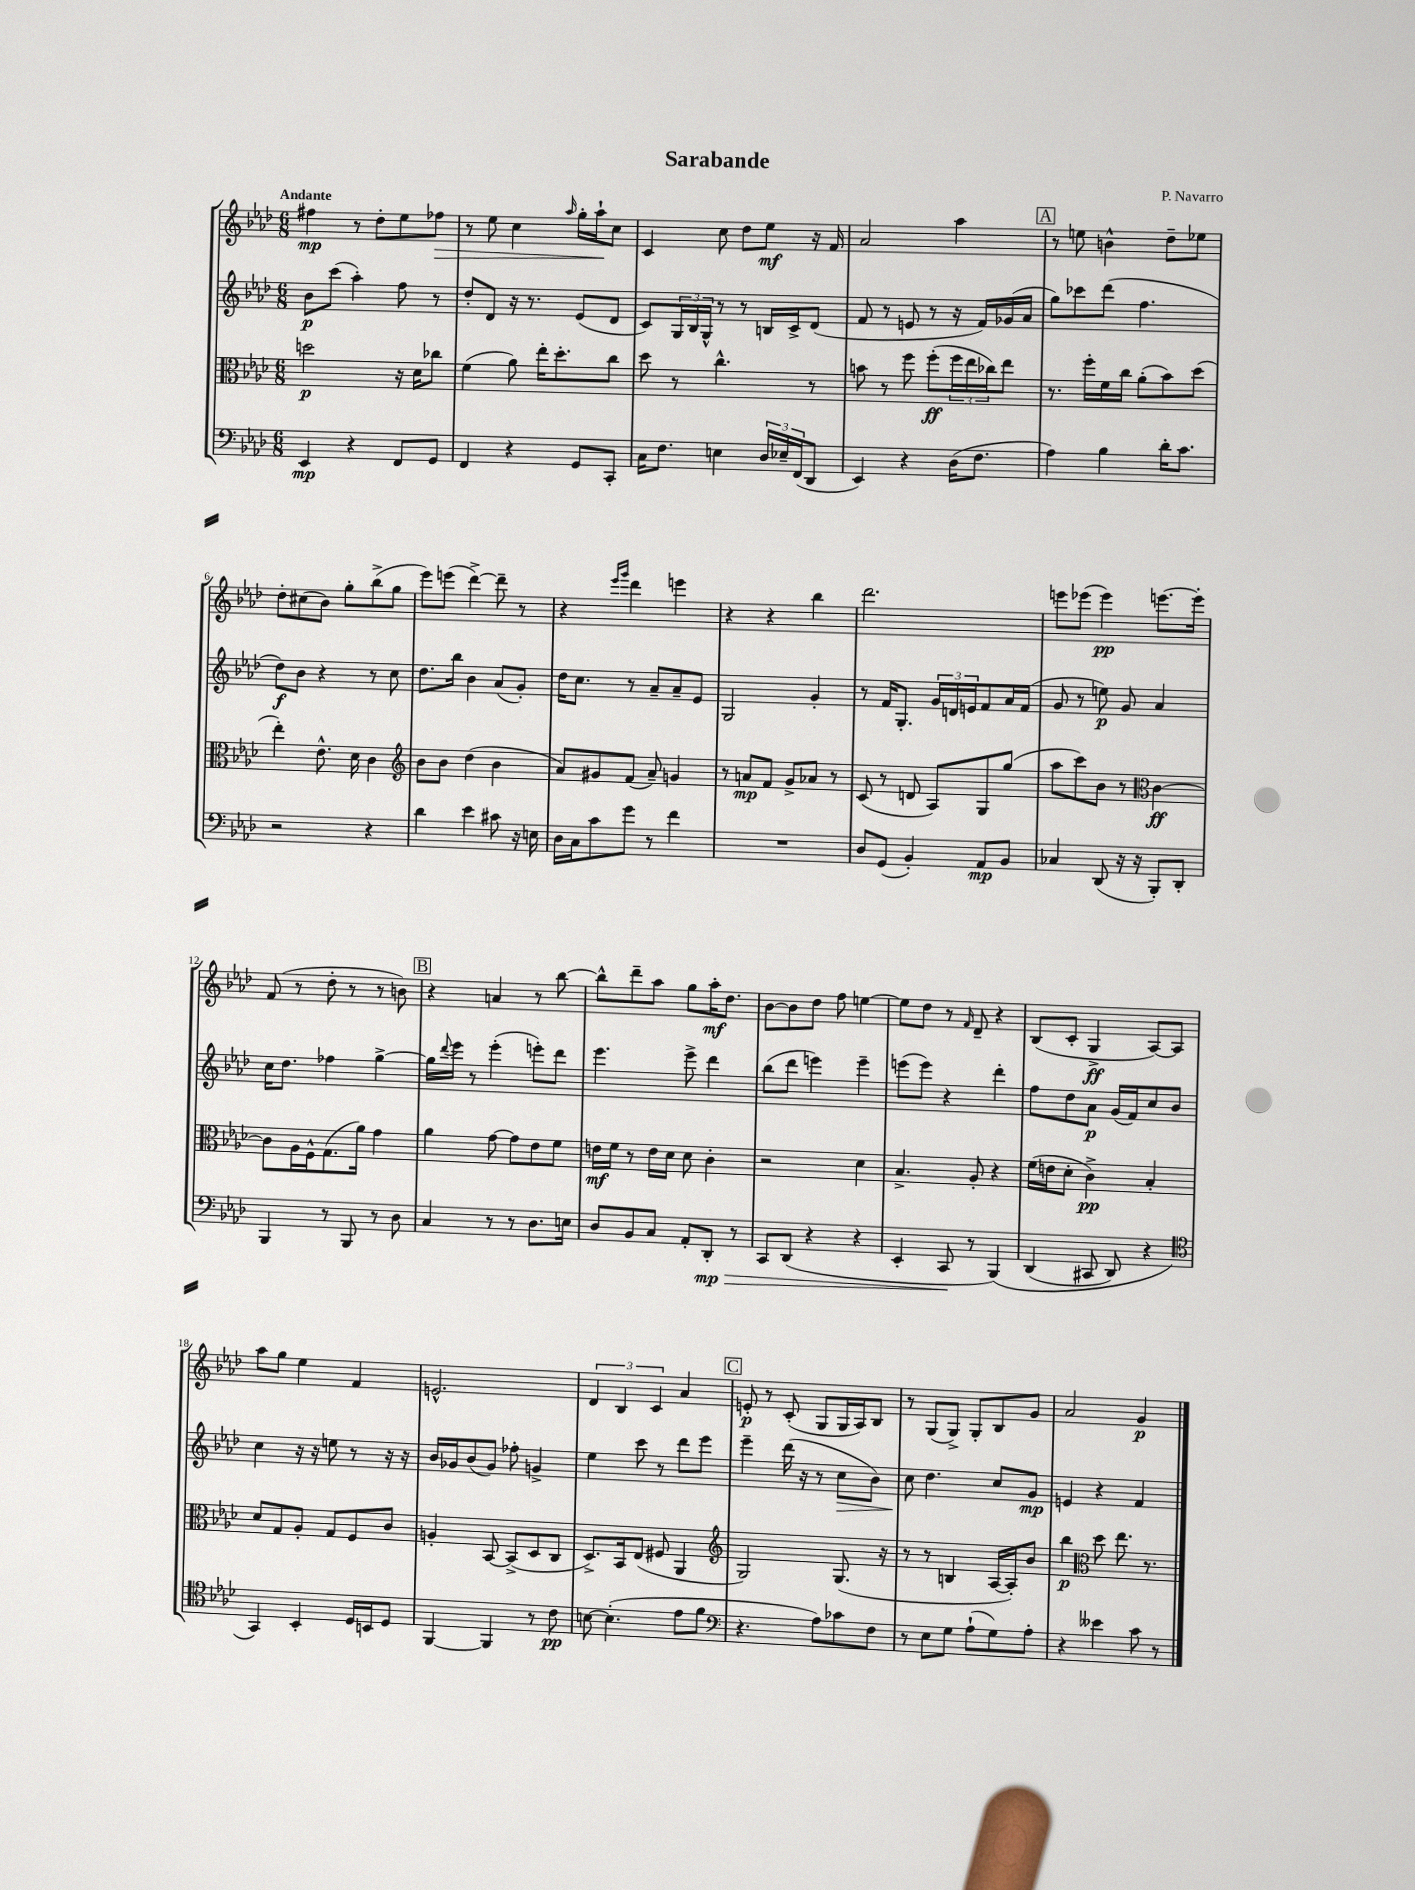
\header { title = "Sarabande" composer = "P. Navarro" }
<<
\new StaffGroup <<
\new Staff = "s0" {
    \clef treble \key aes \major \numericTimeSignature \time 6/8 \tempo "Andante"
    fis''4\mp r8 des''8-. ees''8 fes''8\> |
    r8 ees''8 c''4 \grace { aes''16 } g''16-. aes''16-!\! c''8 |
    c'4 c''8 des''8 ees''8\mf r16 f'16 |
    aes'2 aes''4 |
    \mark \markup { \box "A" } r8 e''8 b'4-^ des''8-- ees''8 |
    des''8-. cis''8( bes'8) g''8-. bes''8->( g''8 |
    ees'''8) e'''8( des'''4~->) des'''8-- r8 |
    r4 \grace { ees'''16 g'''16 } des'''4 e'''4 |
    r4 r4 bes''4 |
    des'''2. |
    e'''8 ees'''8( ees'''4\pp) e'''8.~ e'''16-. |
    f'8( r8 des''8-. r8 r8 b'8) |
    \mark \markup { \box "B" } r4 a'4 r8 bes''8~ |
    bes''8-^ des'''8-- aes''8 g''8 aes''16-.\mf des''8. |
    bes'8~ bes'8 des''8 f''8 e''4~ |
    e''8 des''8 r8 \grace { f'16 } des'8-- r4 |
    bes8( c'8-. g4->\ff aes8~) aes8 |
    aes''8 g''8 ees''4 f'4 |
    e'2.-^ |
    \tuplet 3/2 { des'4 bes4 c'4 } aes'4 |
    \mark \markup { \box "C" } e'8-.\p r8 c'8-.( g8 g16 aes16) bes8 |
    r8 g8( g8->) g8-. bes8 g'8 |
    aes'2 g'4\p \bar "|." |
}
\new Staff = "s1" {
    \clef treble \key aes \major \numericTimeSignature \time 6/8
    bes'8\p c'''8( aes''4-.) f''8 r8 |
    des''8-. des'8 r16 r8. ees'8( des'8 |
    c'8) \tuplet 3/2 { g16 bes16 g16-^ } r8 r8 b16 c'16-> des'8( |
    f'8 r8 e'8 r8 r16 f'16) ges'16( aes'16 |
    \mark \markup { \box "A" } g''8) ces'''8 des'''8( f''4. |
    des''8\f) bes'8 r4 r8 c''8 |
    des''8. bes''16 bes'4 aes'8( g'8-.) |
    des''16 c''8. r8 aes'8-- aes'8-- ees'8 |
    g2 g'4-. |
    r8 f'16 g8.-. \tuplet 3/2 { g'16 d'16 e'16 } f'8 aes'16 f'16( |
    g'8 r8 e''8\p) g'8 aes'4 |
    c''16 des''8. fes''4 g''4~-> |
    \mark \markup { \box "B" } g''16 \appoggiatura { des'''8 } ees'''16 r8 ees'''4-.( e'''8-.) des'''8 |
    ees'''4. ees'''8-> des'''4 |
    bes''8( des'''8 e'''4) e'''4-- |
    e'''8( e'''8) r4 des'''4-. |
    f''8 des''8 aes'8\p g'16( f'16) c''8 bes'8 |
    c''4 r16 r16 e''8 r8 r16 r16 |
    bes'16 ges'16 bes'8( ges'8) fes''8-. g'4-> |
    ees''4 c'''8 r8 des'''8 ees'''8 |
    \mark \markup { \box "C" } ees'''4-- des'''16( r16 r8 c''8\> bes'8) |
    c''8\! des''4. c''8 g'8\mp |
    e'4 r4 f'4 \bar "|." |
}
\new Staff = "s2" {
    \clef alto \key aes \major \numericTimeSignature \time 6/8
    d''2\p r16 des'16 ces''8 |
    f'4( aes'8) ees''16-. des''8.-. c''8 |
    des''8 r8 c''4.-^ r8 |
    b'8 r8 f''8 f''8-.\ff( \tuplet 3/2 { f''16 ees''16 ces''16) } ees''8 |
    \mark \markup { \box "A" } r8. f''16-. f'16 c''16 aes'8-.( bes'8) des''8( |
    ees''4-.) ees'8.-^ des'16 c'4 |
    \clef treble bes'8 bes'8 des''4( bes'4 |
    aes'8) gis'8 f'8( aes'8--) g'4 |
    r8 a'8\mp f'8 g'8-> aes'8 r8 |
    c'8( r8 d'8 aes8) g8 g''8( |
    aes''8 c'''8) bes'8 r8 \clef alto c'4~\ff |
    c'8 aes16 f16-^ g8.( aes'16) g'4 |
    \mark \markup { \box "B" } aes'4 g'8~ g'8 ees'8 f'8 |
    e'16\mf f'16 r8 e'16 des'16 des'8 c'4-. |
    r2 des'4 |
    bes4.-> aes8-. r4 |
    f'16( e'16 des'8-. c'4->\pp) bes4-. |
    des'8 g8 aes8-. g8 f8 c'8 |
    a4-. bes,8~ bes,8->( des8 c8 |
    des8.->) bes,16 ees8( fis8 aes,4 |
    \mark \markup { \box "C" } \clef treble g2) g8.( r16 |
    r8 r8 b4 aes16~ aes16-.) bes'8 |
    bes''4\p \clef alto des''8 ees''8. r8. \bar "|." |
}
\new Staff = "s3" {
    \clef bass \key aes \major \numericTimeSignature \time 6/8
    ees,4\mp r4 f,8 g,8 |
    f,4 r4 g,8 c,8-. |
    c16 f8. e4 \tuplet 3/2 { des16 ees16-- f,16( } des,8 |
    ees,4) r4 des16( f8. |
    \mark \markup { \box "A" } aes4) bes4 des'16-. c'8. |
    r2 r4 |
    des'4 ees'4 cis'8 r16 e16 |
    des16 c16 c'8 g'8 r8 f'4 |
    R2. |
    des8 g,8( bes,4-.) aes,8\mp bes,8 |
    ces4 des,8( r16 r16 bes,,8-.) des,8-. |
    bes,,4 r8 bes,,8 r8 des8 |
    \mark \markup { \box "B" } c4 r8 r8 des8. e16 |
    des8 bes,8 c8 aes,8-. des,8-.\mp\> r8 |
    c,8 des,8( r4 r4 |
    ees,4-. c,8\! r8 bes,,4)\( |
    des,4( cis,8 des,8) r4 |
    \clef tenor g,4\) bes,4-. des16 b,16 des8 |
    f,4~ f,4 r8 c'8\pp |
    b8~ b4.-.( ees'8 f'8 |
    \mark \markup { \box "C" } \clef bass r4. aes8) ces'8 f8 |
    r8 ees8 g8 aes8-!( g8) aes8-. |
    r4 eeses'4 c'8 r8 \bar "|." |
}
>>
>>
